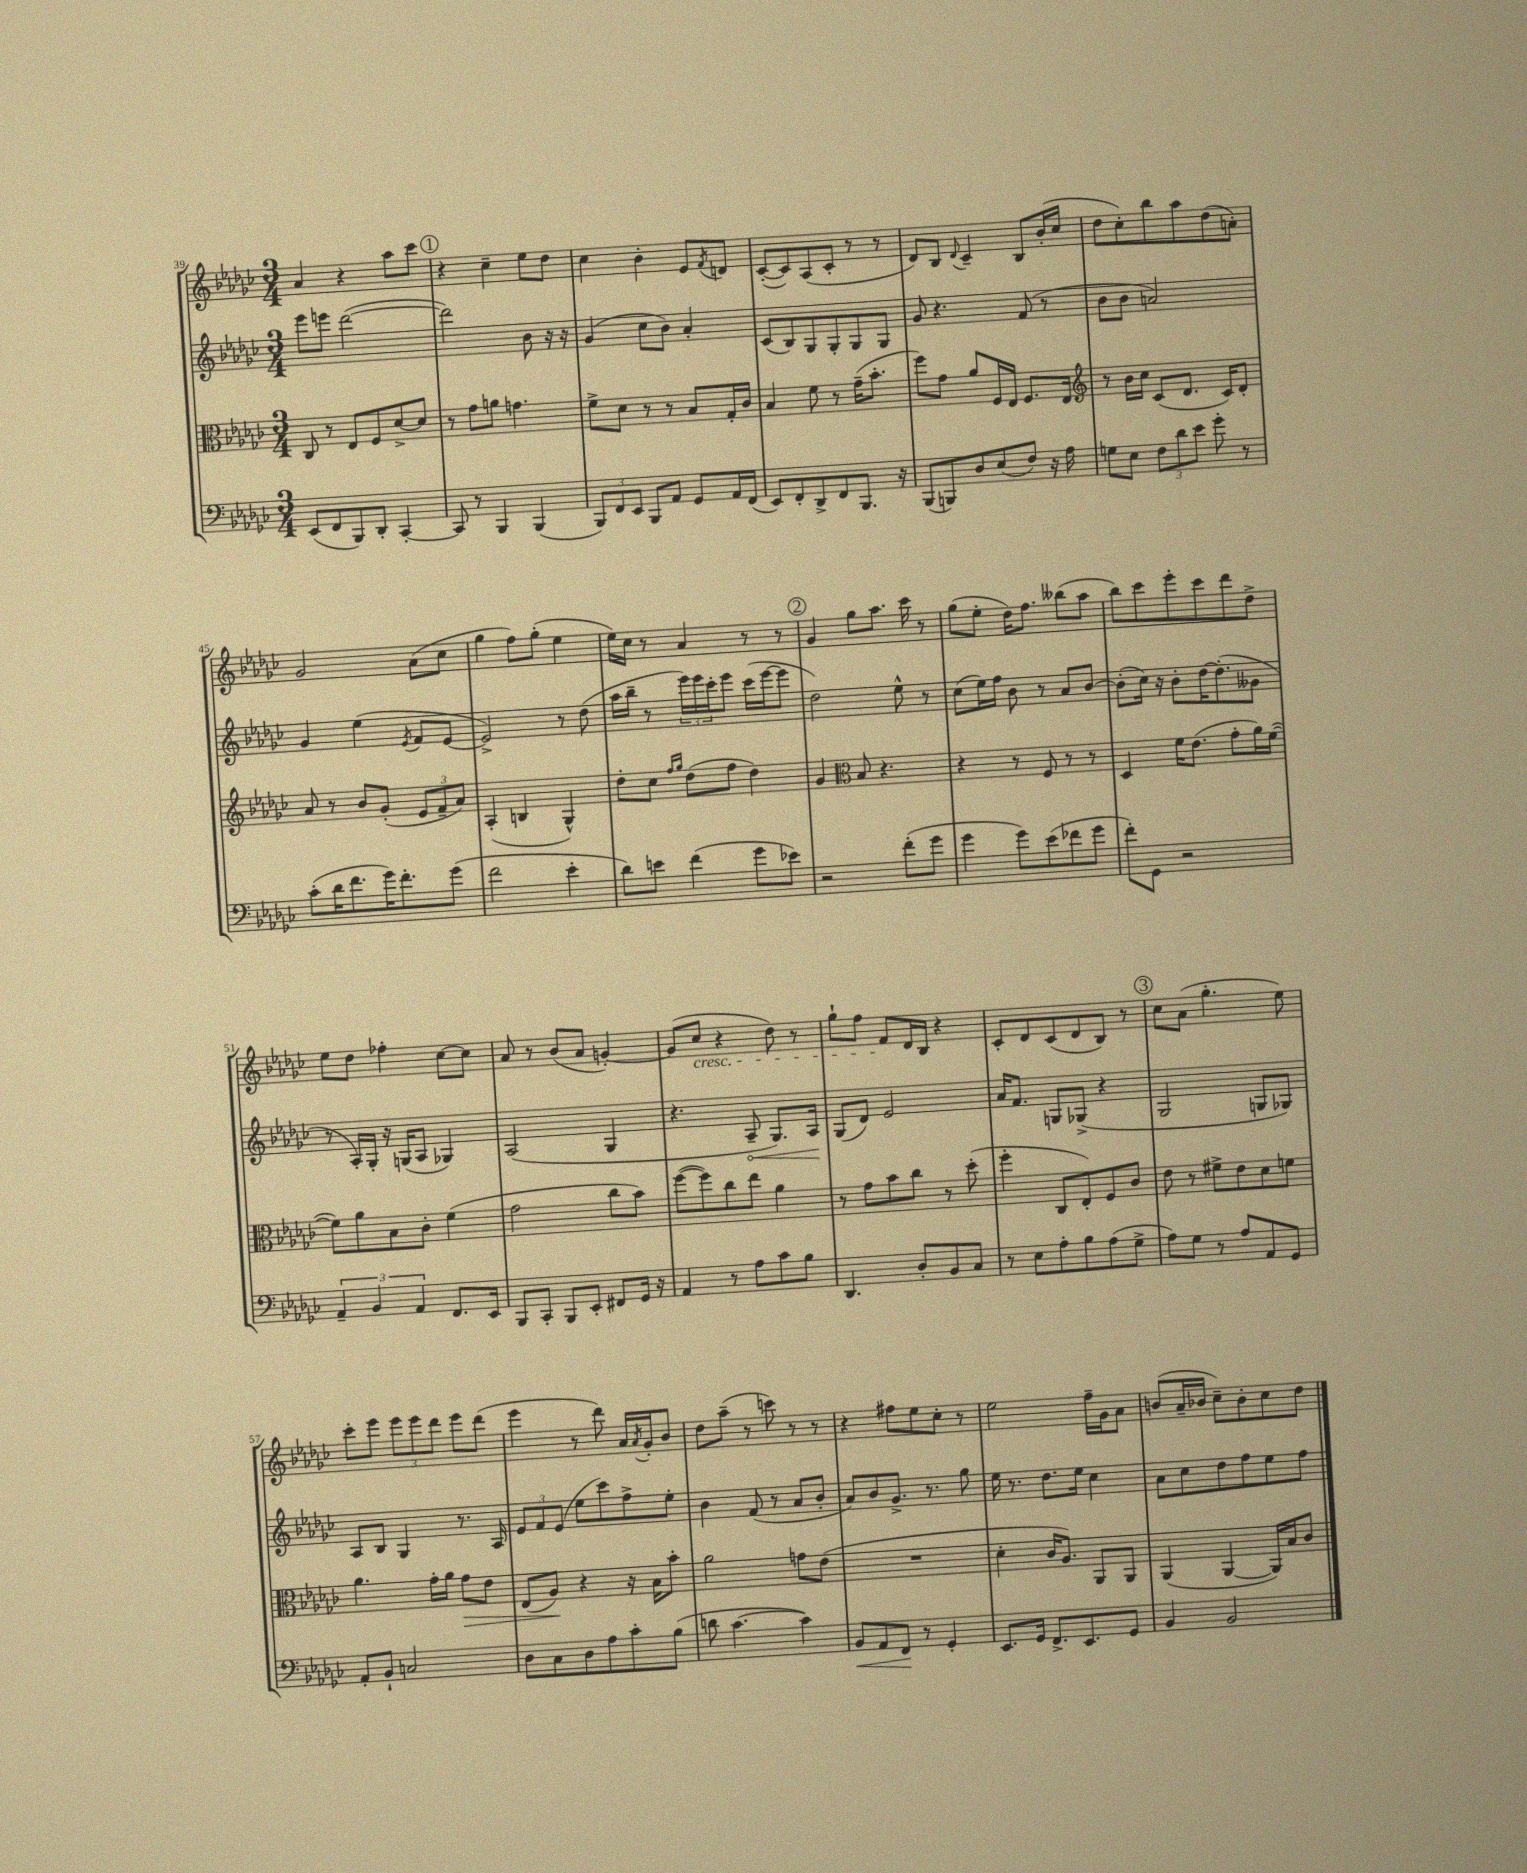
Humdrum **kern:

**kern	**dynam	**kern	**dynam	**kern	**dynam	**kern
*part4	*part4	*part3	*part3	*part2	*part2	*part1
*staff4	*staff4	*staff3	*staff3	*staff2	*staff2	*staff1
*clefF4	*	*clefC3	*	*clefG2	*	*clefG2
*k[b-e-a-d-g-c-]	*	*k[b-e-a-d-g-c-]	*	*k[b-e-a-d-g-c-]	*	*k[b-e-a-d-g-c-]
*M3/4	*	*M3/4	*	*M3/4	*	*M3/4
=39	=39	=39	=39	=39	=39	=39
(8EE-/L	.	8C-/	.	8eee-\L	.	4a-/
8FF/	.	8r	.	8eeen\J	.	.
8BBB-/)	.	8E-/L	.	([2ddd-\	.	4r
8DD-'/J	.	8F/	.	.	.	.
[4CC-'/	.	[8d-^/	.	.	.	8aa-\L
.	.	8d-/J]	.	.	.	8ccc-\J
!!LO:REH:place=s1:t=1
=40	=40	=40	=40	=40	=40	=40
8CC-/]	.	8r	.	2ddd-\])	.	4r
8r	.	8g-\L	.	.	.	.
4BBB-/	.	8an\J	.	.	.	4cc-~\
.	.	4.gn\	.	.	.	.
(4BBB-/	.	.	.	8b-\	.	8ee-\L
.	.	.	.	16r	.	8dd-\J
.	.	.	.	16r	.	.
=41	=41	=41	=41	=41	=41	=41
12BBB-/L)	.	8f^\L	.	(4g-/	.	4cc-\
12FF/	.	.	.	.	.	.
.	.	8d-\J	.	.	.	.
12EE-/J	.	.	.	.	.	.
8BBB-/L	.	8r	.	8cc-\L	.	4b-'\
8AA-/J	.	8r	.	8b-\J)	.	.
8GG-/L	.	8B-/L	.	4a-'/	.	8e-/L
.	.	.	.	.	.	8qf/
16AA-/L	.	16G-'/L	.	.	.	8dn/J
(16FF/JJ	.	16c-/JJ	.	.	.	.
=42	=42	=42	=42	=42	=42	=42
8EE-/L)	.	4B-/	.	(8c-/L	.	([8c-'/L
8FF'/	.	.	.	8B-/)	.	8c-/])
8DD-^/	.	8f\	.	8G-/	.	(8A-/
8FF/	.	8r	.	8G-'/	.	8c-'/J
8.BBB-/J	.	(16g-~\KL	.	8G-/	.	8r
.	.	8.b-'\J	.	.	.	.
.	.	.	.	8G-/J	.	8r
16r	.	.	.	.	.	.
=43	=43	=43	=43	=43	=43	=43
(8BBB-/L	.	8ff\L)	.	8g-/	.	8d-/L)
8BBBn/)	.	8g-\J	.	4.r	.	8B-/J
.	.	.	.	.	.	8qqd-/
8D-/	.	8a-/L	.	.	.	4c-~/
(8E-/	.	16F/L	.	.	.	.
.	.	16E-/JJ	.	.	.	.
8F/J)	.	8.F/L	.	(8f/	.	8B-/L
16r	.	.	.	8r	.	(16b-'/L
16A-\	.	16E-/Jk	.	.	.	16cc-/JJ
=44	=44	=44	=44	=44	=44	=44
*	*	*clefG2	*	*	*	*
8Gn\L	.	8r	.	8b-\L	.	8dd-\L
8E-\J	.	16b-\LL	.	8b-\J	.	8cc-'\)
.	.	16cc-\JJ	.	.	.	.
12F\L	.	(8c-/L	.	2an/)	.	8bb-\
12d-\	.	.	.	.	.	.
.	.	8.d-/J	.	.	.	8aa-\
12e-\J	.	.	.	.	.	.
8g-'\	.	.	.	.	.	(8dd-\
.	.	16c-/KL)	.	.	.	.
8r	.	8d-'/J	.	.	.	8an'\J)
!!LO:LB:g=z
=45	=45	=45	=45	=45	=45	=45
(8c-'\L	.	8a-/	.	4g-/	.	2g-/
16d-\K	.	8r	.	.	.	.
8.f\	.	.	.	.	.	.
.	.	8b-/L	.	(4ee-\	.	.
16g-\K)	.	(8g-'/J	.	.	.	.
8.f'\	.	.	.	.	.	.
.	.	.	.	8qe-/	.	.
.	.	12e-/L	.	8f/L	.	(8a-\L
.	.	12f~/	.	.	.	.
(8g-\J	.	.	.	[8e-/J	.	8cc-\J
.	.	12a-/J)	.	.	.	.
=46	=46	=46	=46	=46	=46	=46
2f\	.	(4A-'/	.	2e-^/])	.	4gg-\
.	.	4Bn/	.	.	.	8ff\L)
.	.	.	.	.	.	(8gg-'\J
4e-'\	.	4G-^^/)	.	8r	.	4ee-\
.	.	.	.	(8dd-\	.	.
=47	=47	=47	=47	=47	=47	=47
8d-\L)	.	8dd-'\L	.	16aa-\LL	.	16ee-\LL)
.	.	.	.	16bb-~\JJ	.	16cc-\JJ
8en\J	.	8cc-\J	.	8r	.	8r
.	.	16qqff/LL	.	.	.	.
.	.	16qqgg-/JJ	.	.	.	.
(4f\	.	(8dd-\L	.	24eee-\LL)	.	4a-/
.	.	.	.	24eee-\	.	.
.	.	.	.	24ccc-'\J	.	.
.	.	8ff\J	.	8eee-\J	.	.
8g-\L	.	4dd-\)	.	(16ccc-\LL	.	8r
.	.	.	.	[16eee-\J	.	.
8e-X\J)	.	.	.	8eee-\J]	.	8r
!!LO:REH:place=s1:t=2
=48	=48	=48	=48	=48	=48	=48
2r	.	4g-/	.	2dd-\)	.	4g-/
*	*	*clefC3	*	*	*	*
.	.	8B-/	.	.	.	8gg-\L
.	.	4.r	.	.	.	8.aa-\J
(8f'\L	.	.	.	8ee-^^\	.	.
.	.	.	.	.	.	16ccc-\
8g-\J	.	.	.	8r	.	8r
=49	=49	=49	=49	=49	=49	=49
4g-\	.	4r	.	(8cc-\L	.	(8gg-\L
.	.	.	.	16ee-\L)	.	8ee-'\J
.	.	.	.	16ff\JJ	.	.
8g-\L)	.	8r	.	8b-\	.	16dd-\KL)
.	.	.	.	.	.	8.ff\J
(8e-\	.	8F/	.	8r	.	.
8f-X\	.	8r	.	8a-/L	.	(8bb--X\L
8g-\J	.	8r	.	[8b-/J	.	8aa-\J
=50	=50	=50	=50	=50	=50	=50
8f'\L)	.	4D-/	.	(8b-'\L]	.	8bb-\L)
8GG-\J	.	.	.	16cc-\Jk)	.	8ccc-\
.	.	.	.	16r	.	.
2r	.	16f\KL	.	8b-'\L	.	8eee-'\
.	.	(8.e-\J	.	.	.	.
.	.	.	.	[16dd-\K	.	8ccc-\
.	.	.	.	(8.dd-'\]	.	.
.	.	8g-'\L	.	.	.	8ddd-\
.	.	16a-\L)	.	8g--X\J	.	8dd-^\J
.	.	([16f\JJ	.	.	.	.
!!LO:LB:g=z
=51	=51	=51	=51	=51	=51	=51
6AA-~/	.	8f\L])	.	8r	.	8ee-\L
.	.	8a-\	.	16A-'/LL)	.	8dd-\J
6BB-/	.	.	.	.	.	.
.	.	.	.	16G-'/JJ	.	.
.	.	8B-\	.	16r	.	4ff-X'\
.	.	.	.	(16Gn/KL	.	.
6AA-/	.	.	.	.	.	.
.	.	8c-'\J	.	8A-/J	.	.
8.FF/L	.	(4f\	.	4G-X/)	.	[8cc-\L
.	.	.	.	.	.	8cc-\J]
16EE-/Jk	.	.	.	.	.	.
=52	=52	=52	=52	=52	=52	=52
8BBB-/L	.	2g-\	.	(2A-/	.	8a-/
8CC-'/J	.	.	.	.	.	8r
8BBB-/L	.	.	.	.	.	(8b-/L
8EE-'/J	.	.	.	.	.	8a-/J
8FF#X/L	.	8cc-\L	.	4G-/	.	[4gn'/)
16GG-/Jk	.	8b-\J)	.	.	.	.
16r	.	.	.	.	.	.
=53	=53	=53	=53	=53	=53	=53
4AA-/	.	([8ff\L	.	4.r	.	(8g/L]
!	!	!	!	!	!	!LO:TX:b:i:t=cresc.
.	.	8ff\])	.	.	.	8cc-/J
8r	.	8cc-\	.	.	.	4r
!	!	!	!	!	!LO:HP:b	!
8A-\L	.	8ee-\J	.	8A-~/	<	.
8c-\	.	4a-\	.	8.G-/L)	.	8dd-\)
8B-\J	.	.	.	.	.	8r
.	.	.	.	16A-/Jk	.	.
.	.	.	.	.	[	.
=54	=54	=54	=54	=54	=54	=54
4.DD-/	.	8r	.	(8G-/L	.	8gg-`\L
.	.	8g-\L	.	8d-/J)	.	8ff\J
.	.	8b-\	.	2e-/	.	8f/L
8D-'/L	.	8cc-\J	.	.	.	16d-/L
.	.	.	.	.	.	16B-/JJ
8BB-/	.	8r	.	.	.	4r
8C-/J	.	(8dd-'\	.	.	.	.
=55	=55	=55	=55	=55	=55	=55
8r	.	4ff'\	.	16a-/KL	.	8c-'/L
.	.	.	.	8.f/J	.	.
8E-\L	.	.	.	.	.	8d-/
8A-'\	.	8C-/L	.	8Gn/L	.	(8c-/
8B-\	.	8E-'/)	.	(8G-X^/J	.	8d-/
(8A-\	.	8F/	.	4r	.	8B-/J)
8G-^\J	.	8c-/J	.	.	.	8r
!!LO:REH:place=s1:t=3
=56	=56	=56	=56	=56	=56	=56
8A-\L)	.	8e-\	.	2G-/	.	8cc-\L
8G-\J	.	8r	.	.	.	(8a-\J
8r	.	8f#X^\L	.	.	.	4.gg-'\
8A-/L	.	8e-\	.	.	.	.
8AA-/	.	8d-\	.	8Gn/L	.	.
8GG-/J	.	8fn\J	.	8G-X/J)	.	8ee-\)
!!LO:LB:g=z
=57	=57	=57	=57	=57	=57	=57
8AA-'/L	.	4.a-\	.	8A-/L	.	8ccc-'\L
8BB-`/J	.	.	.	8B-/J	.	8eee-\J
2Cn/	.	.	.	4G-/	.	12eee-\L
.	.	.	.	.	.	12eee-\
.	.	16g-'\LL	.	.	.	.
.	.	.	.	.	.	12ddd-\J
.	.	16a-\JJ	.	.	.	.
!	!	!	!LO:HP:b	!	!	!
.	.	8g-\L	>	8.r	.	8eee-\L
.	.	8e-\J	.	.	.	(8ddd-\J
.	.	.	.	16A-/	.	.
=58	=58	=58	=58	=58	=58	=58
8D-\L	.	(8E-/L	.	12e-/L	.	4eee-\
.	.	.	.	12f/	.	.
8C-\	.	8A-/J)	.	.	.	.
.	.	.	.	(12e-/J	.	.
8D-\	.	4r	]	8ee-\L	.	8r
8A-\	.	.	.	8ccc-\)	.	8ddd-\)
8c-'\	.	16r	.	8ff^\	.	16a-/LL
.	.	.	.	.	.	8qa-/
.	.	16B-\KL	.	.	.	16g-'/J
(8B-\J	.	8b-'\J	.	8ee-'\J	.	8b-/J
=59	=59	=59	=59	=59	=59	=59
8dn\	.	2a-\	.	4b-\	.	8dd-\L
[4.c-\	.	.	.	.	.	(8aa-~\J
.	.	.	.	(8f/	.	8r
.	.	.	.	8r	.	8cccn\)
4c-\])	.	8gn\L	.	8a-/L	.	8r
.	.	(8e-\J	.	8b-'/J	.	8r
=60	=60	=60	=60	=60	=60	=60
!	!LO:HP:b	!	!	!	!	!
8BB-/L	<	2.r	.	8a-/L)	.	4r
8AA-/	.	.	.	8b-/	.	.
8FF/J	.	.	.	8.g-^/J	.	8ff#X\L
8r	[	.	.	.	.	8ee-\
.	.	.	.	8.r	.	.
4GG-'/	.	.	.	.	.	8cc-'\J
.	.	.	.	8gg-\	.	8r
=61	=61	=61	=61	=61	=61	=61
8.EE-/L	.	4d-'\	.	16ee-\	.	2ee-\
.	.	.	.	8.r	.	.
16GG-/Jk	.	.	.	.	.	.
8.FF^/L	.	16c-/KL	.	8.dd-\L	.	.
.	.	8.A-/J)	.	.	.	.
8.EE-/	.	.	.	16ee-\Jk	.	.
.	.	8AA-/L	.	4cc-\	.	16ff~\LL
.	.	.	.	.	.	16g-\J
8GG-/J	.	8AA-/J	.	.	.	8a-\J
=62	=62	=62	=62	=62	=62	=62
4BB-/	.	(4AA-/	.	8a-\L	.	(8bn/L
.	.	.	.	8cc-\	.	16a-~/L
.	.	.	.	.	.	16b-X/JJ
2BB-/	.	[4AA-/	.	8dd-\	.	8cc-~\L)
.	.	.	.	8ff\	.	8b-'\
.	.	16AA-/LL])	.	8ee-\	.	8cc-\
.	.	16B-/J	.	.	.	.
.	.	8c-/J	.	8ff\J	.	8dd-\J
==	==	==	==	==	==	==
*-	*-	*-	*-	*-	*-	*-
